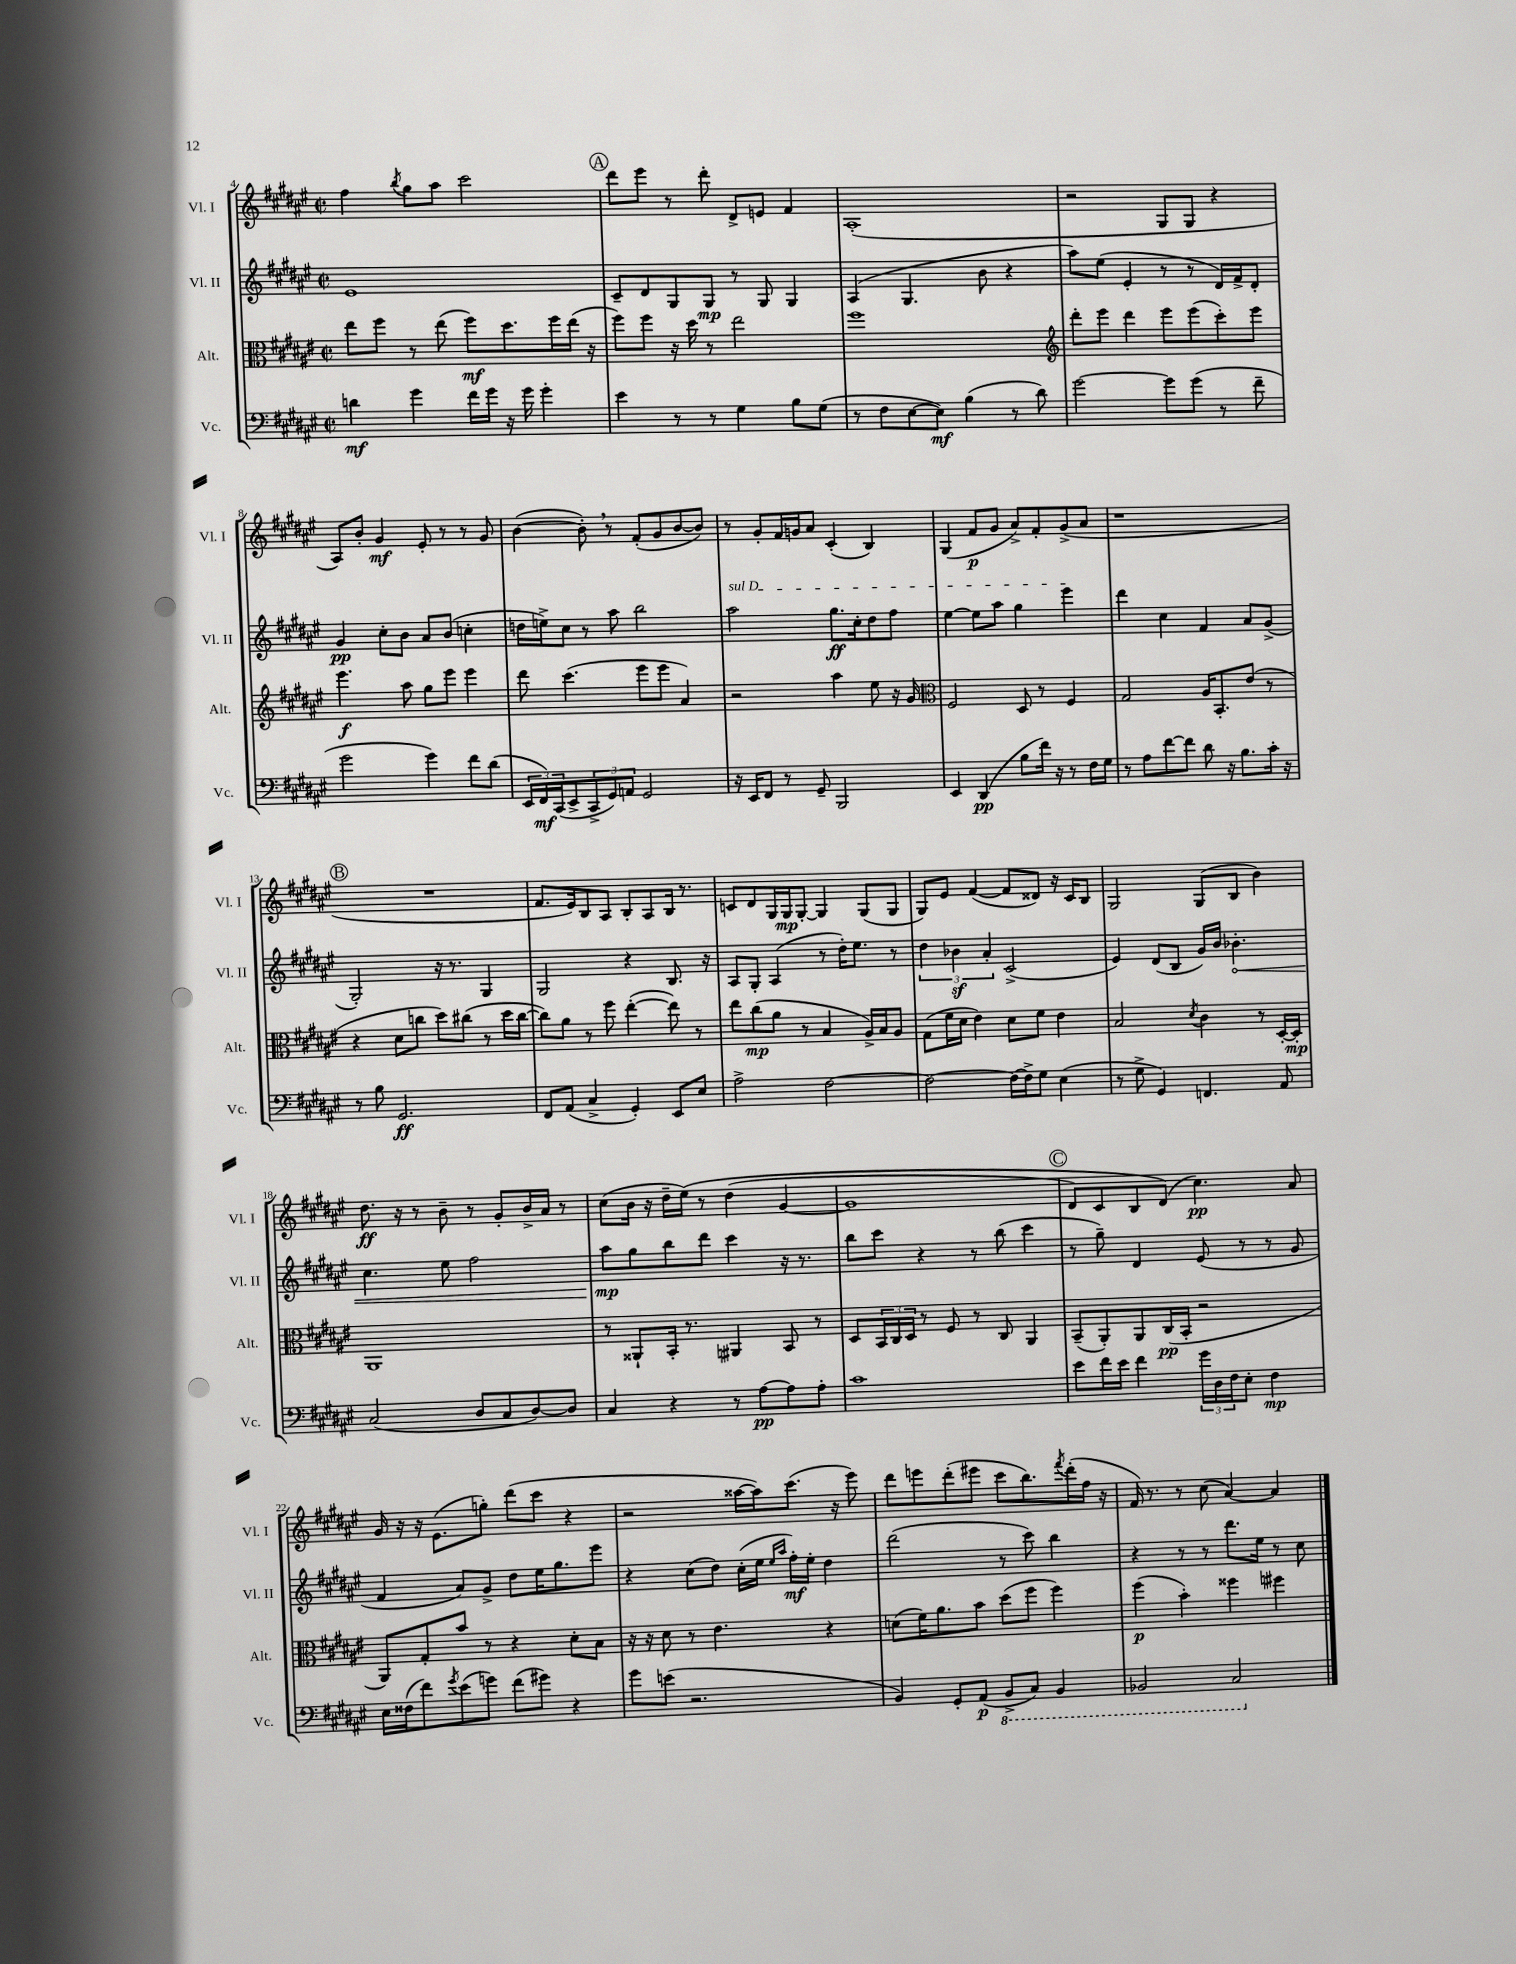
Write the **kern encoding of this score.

**kern	**kern	**kern	**kern
*staff4	*staff3	*staff2	*staff1
*clefF4	*clefC3	*clefG2	*clefG2
*k[f#c#g#d#a#e#]	*k[f#c#g#d#a#e#]	*k[f#c#g#d#a#e#]	*k[f#c#g#d#a#e#]
*M2/2	*M2/2	*M2/2	*M2/2
*met(c|)	*met(c|)	*met(c|)	*met(c|)
4d	8ee#	1e#	4ff#
.	8ff#	.	.
.	.	.	8qbb
4g#	8r	.	8gg#
.	(8ee#	.	8aa#
16f#	8ff#)	.	2ccc#
16g#	.	.	.
16r	8.dd#	.	.
16g#	.	.	.
4g#'	.	.	.
.	16ff#	.	.
.	(16ee#	.	.
.	16r	.	.
=	=	=	=
4e#	8ff#)	8c#~	8ddd#
.	8ff#	8d#	8eee#
8r	16r	8G#	8r
.	16dd#	.	.
8r	8r	8G#	8ddd#'
4G#	2ee#	8r	8d#^
.	.	8G#	8e
8B	.	4G#	4f#
(8G#	.	.	.
=	=	=	=
8r	1ff#	(4A#	(1A#'
8F#	.	.	.
[8E#	.	4.G#	.
8E#])	.	.	.
(4B	.	.	.
.	.	8b	.
8r	.	4r	.
8d#)	.	.	.
=	=	=	=
*	*clefG2	*	*
[2g#	8ddd#'	8aa#)	2r
.	8eee#	(8ee#	.
.	4ddd#	4e#'	.
8g#]	8eee#	8r	8G#
(8g#	(8eee#	8r	8G#
8r	8ccc#')	16d#)	4r
.	.	16f#^	.
8f#~	8eee#	8d#'	.
=	=	=	=
2g#	4.eee#	4g#	8A#)
.	.	.	8b'
.	.	8cc#'	4g#
.	8aa#	8b	.
4g#)	8gg#	8a#	8e#'
.	8eee#	(8b	8r
8f#	4eee#	4cc'	8r
(8d#	.	.	8g#
=	=	=	=
24EE#	8ddd#	16dd	([4b
24FF#)	.	.	.
.	.	16ee^)	.
(24CC#	.	.	.
8EE#^	(4.ccc#	8cc#	.
12CC#^	.	8r	8b'])
12GG#)	.	.	.
.	.	8aa#	8r
12AA	.	.	.
2GG#	8eee#	2bb	(8f#'
.	8eee#	.	8g#
.	4a#)	.	[8b
.	.	.	8b])
=	=	=	=
16r	2r	2aa#	8r
16EE#	.	.	.
8FF#	.	.	8g#'
8r	.	.	16f#
.	.	.	16g
8GG#~	.	.	8a#
2BBB	4aa#	8.gg#	(4c#'
.	.	16cc#'	.
.	8ee#	8dd#	4B)
.	16r	8ff#	.
.	16g#	.	.
=	=	=	=
*	*clefC3	*	*
4EE#	2F#	[4ee#	(4G#
(4DD#	.	8ee#]	8f#
.	.	8aa#	8g#
8B	8D#	4gg#	8a#^)
16f#)	8r	.	8f#'
16r	.	.	.
8r	4F#	4eee#	(8g#^
16F#	.	.	8a#
16G#	.	.	.
=	=	=	=
8r	2G#	4ddd#	1r
8A#	.	.	.
[8f#	.	4cc#	.
8f#]	.	.	.
8d#	16A#	4f#	.
.	8.BB'	.	.
16r	.	.	.
8.B	.	.	.
.	(8e#	8a#	.
16c#'	8r	(8g#^	.
16r	.	.	.
=	=	=	=
8r	4r	2G#')	1r
8B	.	.	.
2.GG#	8d#	.	.
.	8cc	.	.
.	8dd#)	16r	.
.	.	8.r	.
.	(8cc#	.	.
.	8r	4G#	.
.	16dd#	.	.
.	[16cc#	.	.
=	=	=	=
8FF#	8cc#])	2G#	8.f#
(8AA#	8a#	.	.
.	.	.	16e#)
4C#^	8r	.	8B
.	8ff#	.	8A#
4GG#')	([4ee#'	4r	8B'
.	.	.	8A#
8EE#	8ee#])	8.B	16B
.	.	.	8.r
8E#	8r	.	.
.	.	16r	.
=	=	=	=
2A#^	8ee#	8A#	8c
.	(8cc#	8G#'	8d#
.	8a#	(4A#	16G#
.	.	.	16G#
.	8r	.	[8G#'
[2F#	4B	8r	4G#]
.	.	16dd#')	.
.	.	8.ee#	.
.	16A#^)	.	(8G#
.	16B	.	.
.	8A#	8r	8G#
=	=	=	=
2F#_	(8G#	6dd#	8G#)
.	16f#	.	8e#
.	.	6b-	.
.	16d#	.	.
.	4e#)	.	([4f#
.	.	6a#'	.
16F#_	8d#	(2c#^	8f#]
16F#^]	.	.	.
8G#	8f#	.	8d##)
(4E#	4e#	.	16r
.	.	.	16c#
.	.	.	8B
=	=	=	=
8r	2B	4e#)	2G#
8G#^	.	.	.
4GG#)	.	(8d#	.
.	.	8B	.
.	8qd#	.	.
4.FF	4c#	16g#)	(8G#
.	.	16b	.
.	.	4.b-'	8B
.	8r	.	4b)
8AA#	[16D#'	.	.
.	16D#']	.	.
=	=	=	=
(2C#	1AA#	4.cc#	8.dd#
.	.	.	16r
.	.	.	8r
.	.	8ee#	8b~
8D#	.	2ff#	8r
8C#	.	.	8g#'
[8D#)	.	.	16b^
.	.	.	16a#
8D#]	.	.	8r
=	=	=	=
4C#	8r	8aa#	(8cc#
.	8AA##`	8gg#	16b
.	.	.	16r
4r	16BB'	8bb	16dd#~
.	8.r	.	&(16ee#)
.	.	8ddd#	8r
8r	4AA#	4ccc#	(4dd#
[8A#	.	.	.
8A#]	8BB	16r	[4g#
.	.	8.r	.
8A#'	8r	.	.
=	=	=	=
1c#	8D#	8bb	1g#]
.	24BB	8ccc#	.
.	24C#	.	.
.	24D#	.	.
.	8r	4r	.
.	8F#	.	.
.	8r	8r	.
.	8C#	(8bb	.
.	4AA#	4ccc#	.
=	=	=	=
8e#	(8BB~	8r	8d#)
16f#	8AA#')	8gg#~)	8c#
16e#	.	.	.
4f#	8AA#	4d#	8B
.	(16C#	.	(8d#&)
.	16BB'	.	.
24g#	2r	(8e#	4.cc#)
24D#	.	.	.
24F#	.	.	.
8E#'	.	8r	.
4F#	.	8r	.
.	.	8g#	8a#
=	=	=	=
16E#	8AA#)	4f#	16g#
(16F##	.	.	16r
8f#)	8G#'	.	16r
.	.	.	(8.e#
8qg#	.	.	.
(8e#	8b	8a#)	.
8g)	8r	8g#^	8gg')
(8f#	4r	8dd#	(8ddd#
8g#)	.	16ee#	8ccc#
.	.	8.gg#	.
4r	8d#'	.	4r
.	8B	8eee#	.
=	=	=	=
8g#	16r	4r	2r
.	16r	.	.
(8e	8d#	.	.
2.r	8r	(8cc#	.
.	4.e#	8dd#)	.
.	.	(16cc#'	[16aa##
.	.	16ee#	16aa##])
.	.	16qqee#	.
.	.	16qqaa#	.
.	.	16ff#')	(8.ccc#
.	.	16ee#'	.
.	4r	4dd#	.
.	.	.	16r
.	.	.	8eee#)
=	=	=	=
4BB)	(8d	(2ddd#	8ddd#
.	16f#)	.	8eee
.	8.a#	.	.
8GG#'	.	.	(8ddd#'
(8AA#	8b	.	8eee#
8BBB^	(8dd#	8r	8ccc#
8CC#)	8ff#	8ccc#)	8.bb)
4BBB	4ff#)	4bb	.
.	.	.	8qfff#
.	.	.	(16ddd#'
.	.	.	16ff#
.	.	.	16r
=	=	=	=
2BBB-	(4ff#	4r	16f#)
.	.	.	8.r
.	4b')	8r	8r
.	.	8r	(8cc#
2CC#	4ff##	8.ddd#	[4a#)
.	.	16ee#	.
.	4ff#	8r	4a#]
.	.	8cc#	.
==	==	==	==
*-	*-	*-	*-
